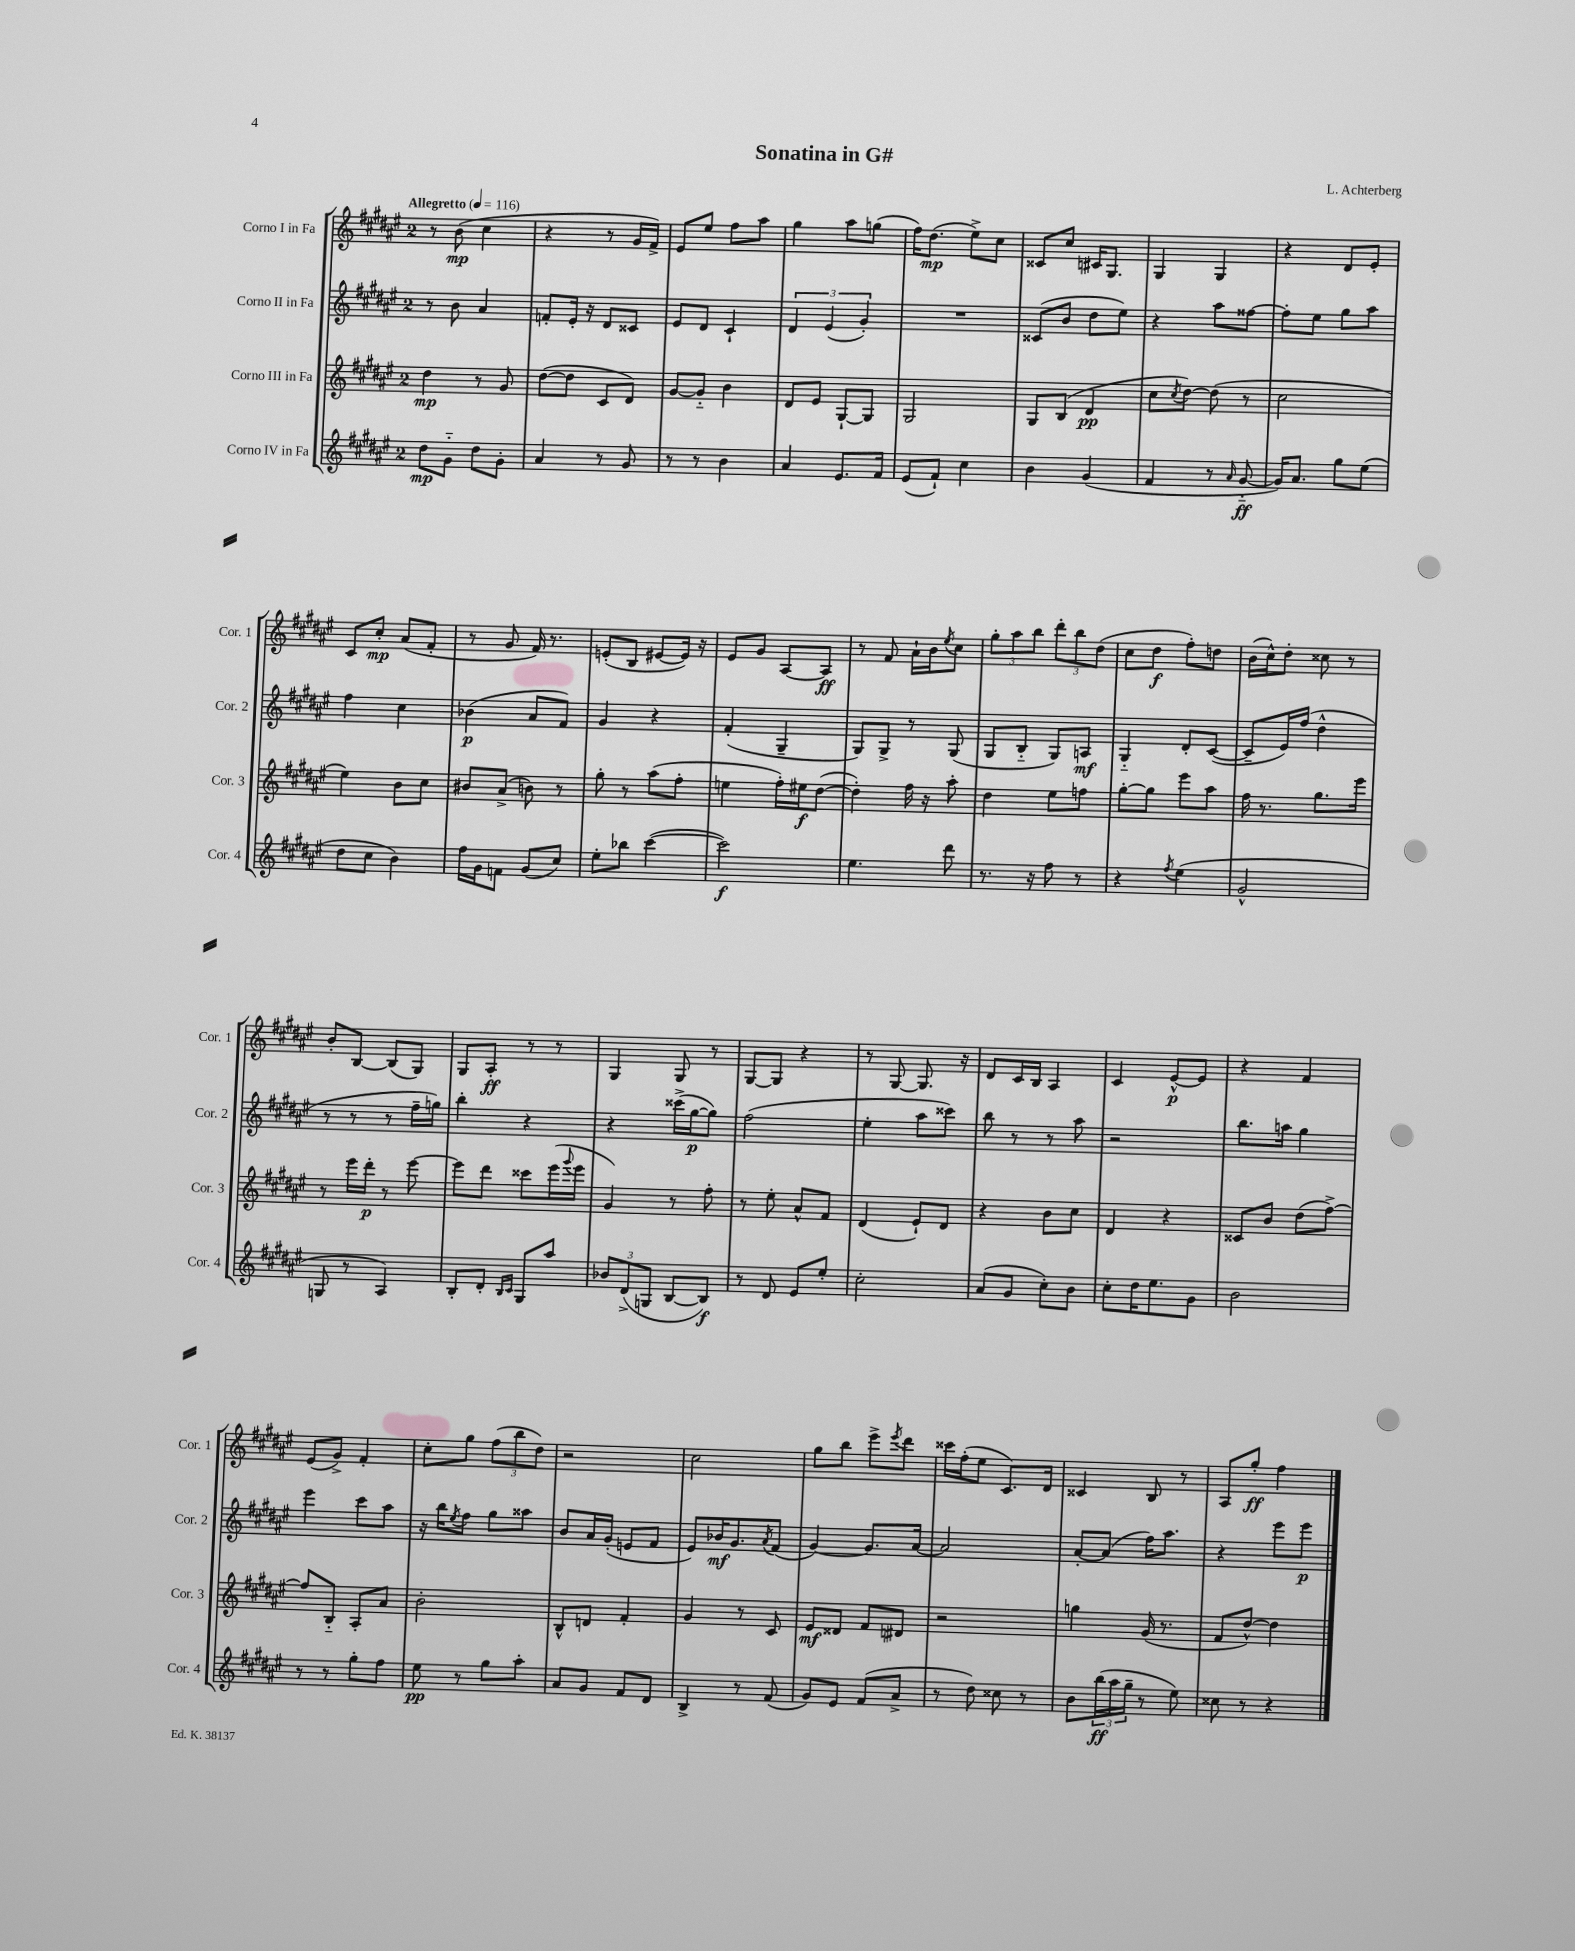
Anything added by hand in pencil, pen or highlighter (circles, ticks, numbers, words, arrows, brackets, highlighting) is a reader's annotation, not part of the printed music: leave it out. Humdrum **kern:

**kern	**kern	**kern	**kern
*staff4	*staff3	*staff2	*staff1
*clefG2	*clefG2	*clefG2	*clefG2
*k[f#c#g#d#a#e#]	*k[f#c#g#d#a#e#]	*k[f#c#g#d#a#e#]	*k[f#c#g#d#a#e#]
*M2/4	*M2/4	*M2/4	*M2/4
*MM116	*MM116	*MM116	*MM116
8dd#	4dd#	8r	8r
8g#'~	.	8b	(8b
8dd#	8r	4a#	4cc#
8g#'	8g#	.	.
=	=	=	=
4a#	([8dd#	8f'	4r
.	8dd#]	16e#'	.
.	.	16r	.
8r	8c#	8d#	8r
8g#	8d#)	8c##	16g#
.	.	.	16f#^)
=	=	=	=
8r	[8g#	8e#	8e#
8r	8g#'~]	8d#	8ee#
4b	4b	4c#`	8ff#
.	.	.	8aa#
=	=	=	=
4a#	8d#	6d#	4gg#
.	8e#	.	.
.	.	(6e#	.
8.e#	[8G#`	.	8aa#
.	.	6g#')	.
.	8G#]	.	(8gg
16f#	.	.	.
=	=	=	=
(8e#	2G#	2r	16ff#)
.	.	.	(8.dd#
8f#`)	.	.	.
4cc#	.	.	8ee#^)
.	.	.	8cc#
=	=	=	=
4b	8G#	(8c##	8c##
.	(8B	8b	8cc#
(4g#	4d#	8dd#	16c#
.	.	.	8.G#
.	.	8ee#)	.
=	=	=	=
4f#	8cc#	4r	4G#
.	8qcc#	.	.
.	[8dd#)	.	.
8r	(8dd#]	8aa#	4G#
16qqa#	.	.	.
[8g#'~	8r	[8ff##	.
=	=	=	=
16g#])	2cc#	8ff##']	4r
8.a#	.	.	.
.	.	8ee#	.
8gg#	.	8gg#	8d#
(8ee#	.	8aa#	8e#'
=	=	=	=
8dd#	4ee#)	4ff#	8c#
8cc#	.	.	8cc#'
4b)	8b	4cc#	(8a#
.	8cc#	.	8f#'
=	=	=	=
16ff#	8b#	(4b-	8r
16g#	.	.	.
8f	(8a#^	.	8g#
(8g#	8b)	8a#	16f#)
.	.	.	8.r
8cc#)	8r	8f#)	.
=	=	=	=
8ee#'	8gg#'	4g#	(8e'
8bb-	8r	.	8B
([4ccc#	(8aa#	4r	[8e#
.	8ff#'	.	16e#])
.	.	.	16r
=	=	=	=
2ccc#])	4ee	(4f#'	8e#
.	.	.	8g#
.	16ff#')	4G#~	[8A#
.	16ee#	.	.
.	([8dd#	.	8A#]
=	=	=	=
4.ee#	4dd#'])	8G#)	8r
.	.	8G#^	8f#
.	16ff#	8r	16a#`
.	16r	.	16b
.	.	.	8qee#
8ddd#	8aa#'	(8G#	8cc#
=	=	=	=
8.r	4dd#	8G#	12gg#'
.	.	.	12aa#
.	.	8B'~	.
.	.	.	12bb
16r	.	.	.
8ff#	8ee#	8G#)	12ddd#'
.	.	.	12bb
8r	8ff	8A	.
.	.	.	(12dd#
=	=	=	=
4r	[8gg#'	4G#'~	8cc#
.	8gg#]	.	8dd#
8qff#	.	.	.
(4ee#	8eee#	8d#'	8ff#')
.	8aa#	([8c#	8dd
=	=	=	=
2g#^^	16ff#	8c#~]	(16b
.	8.r	.	16cc#^^)
.	.	16e#)	8dd#'
.	.	(16ff#	.
.	8.gg#	4dd#^^	8cc##
.	.	.	8r
.	16eee#	.	.
=	=	=	=
8G	8r	8r	8b'
8r	16eee#	8r	[8B
.	16ddd#'	.	.
4A#)	8r	8r	(8B]
.	[8eee#	16ff#~	8G#)
.	.	16gg)	.
=	=	=	=
8B'	8eee#]	4bb'	8G#
8d#'	8ddd#	.	8A#'
16qqB	.	.	.
16qqc#	.	.	.
8G#	8ccc##	4r	8r
8aa#	(16eee#	.	8r
.	8qqggg#	.	.
.	16eee#	.	.
=	=	=	=
12b-	4g#)	4r	4G#
(12d#^	.	.	.
12G	.	.	.
[8B	8r	(16ccc##^	8G#
.	.	[16gg#	.
8B])	8ff#'	8gg#])	8r
=	=	=	=
8r	8r	(2ff#	[8G#
8d#	8ee#'	.	8G#]
8e#	8a#^^	.	4r
8ee#'	8f#	.	.
=	=	=	=
2cc#'	(4d#	4ee#'	8r
.	.	.	[8G#
.	8e#`)	8aa#	8.G#]
.	8d#	8ccc##)	.
.	.	.	16r
=	=	=	=
(8a#	4r	8bb	8d#
8g#	.	8r	16c#
.	.	.	16B
8cc#')	8b	8r	4A#
8b	8cc#	8aa#	.
=	=	=	=
8cc#'	4d#	2r	4c#
16dd#	.	.	.
8.ee#	.	.	.
.	4r	.	[8e#^^
8g#	.	.	8e#]
=	=	=	=
2b	8c##	8.bb	4r
.	8b	.	.
.	.	16aa	.
.	(8dd#	4gg#	4f#
.	[8ff#^)	.	.
=	=	=	=
8r	8ff#]	4eee#	(8e#
8r	8B'~	.	8g#^)
8gg#'	8A#'	8ccc#	4f#'
8ff#	8a#	8aa#	.
=	=	=	=
8ee#	2b'	16r	8cc#'
.	.	16bb	.
.	.	8qee#	.
8r	.	8ff#	8gg#
8gg#	.	8gg#	(12ff#
.	.	.	12bb
8aa#'	.	8aa##	.
.	.	.	12dd#)
=	=	=	=
8a#	8B^^	8b	2r
8g#	8d	16a#	.
.	.	(16g#'	.
8f#	4f#'	8e	.
8d#	.	8f#	.
=	=	=	=
4B^	4g#	8e#)	2cc#
.	.	16b-	.
.	.	8.g#	.
8r	8r	.	.
.	.	8qa#	.
(8f#	8c#	(8f#	.
=	=	=	=
8g#)	8e#	[4g#)	8gg#
8e#	8d##	.	8bb
(8f#	8f#	8.g#]	8eee#^
.	.	.	8qeee#
8a#^	8d#	.	8ddd#
.	.	[16a#	.
=	=	=	=
8r	2r	2a#]	16ccc##
.	.	.	(16ff#'
8dd#)	.	.	8ee#
8cc##	.	.	8.c#)
8r	.	.	.
.	.	.	16d#
=	=	=	=
8b	4gg	[8a#'	4c##
(24bb	.	(8a#]	.
24aa#	.	.	.
24gg#~	.	.	.
8r	(16g#	16ff#)	8B
.	8.r	8.aa#	.
8ee#)	.	.	8r
=	=	=	=
8cc##	8f#	4r	8A#
8r	[8dd#^^)	.	8gg#'
4r	4dd#]	8eee#	4ff#
.	.	8eee#	.
==	==	==	==
*-	*-	*-	*-
